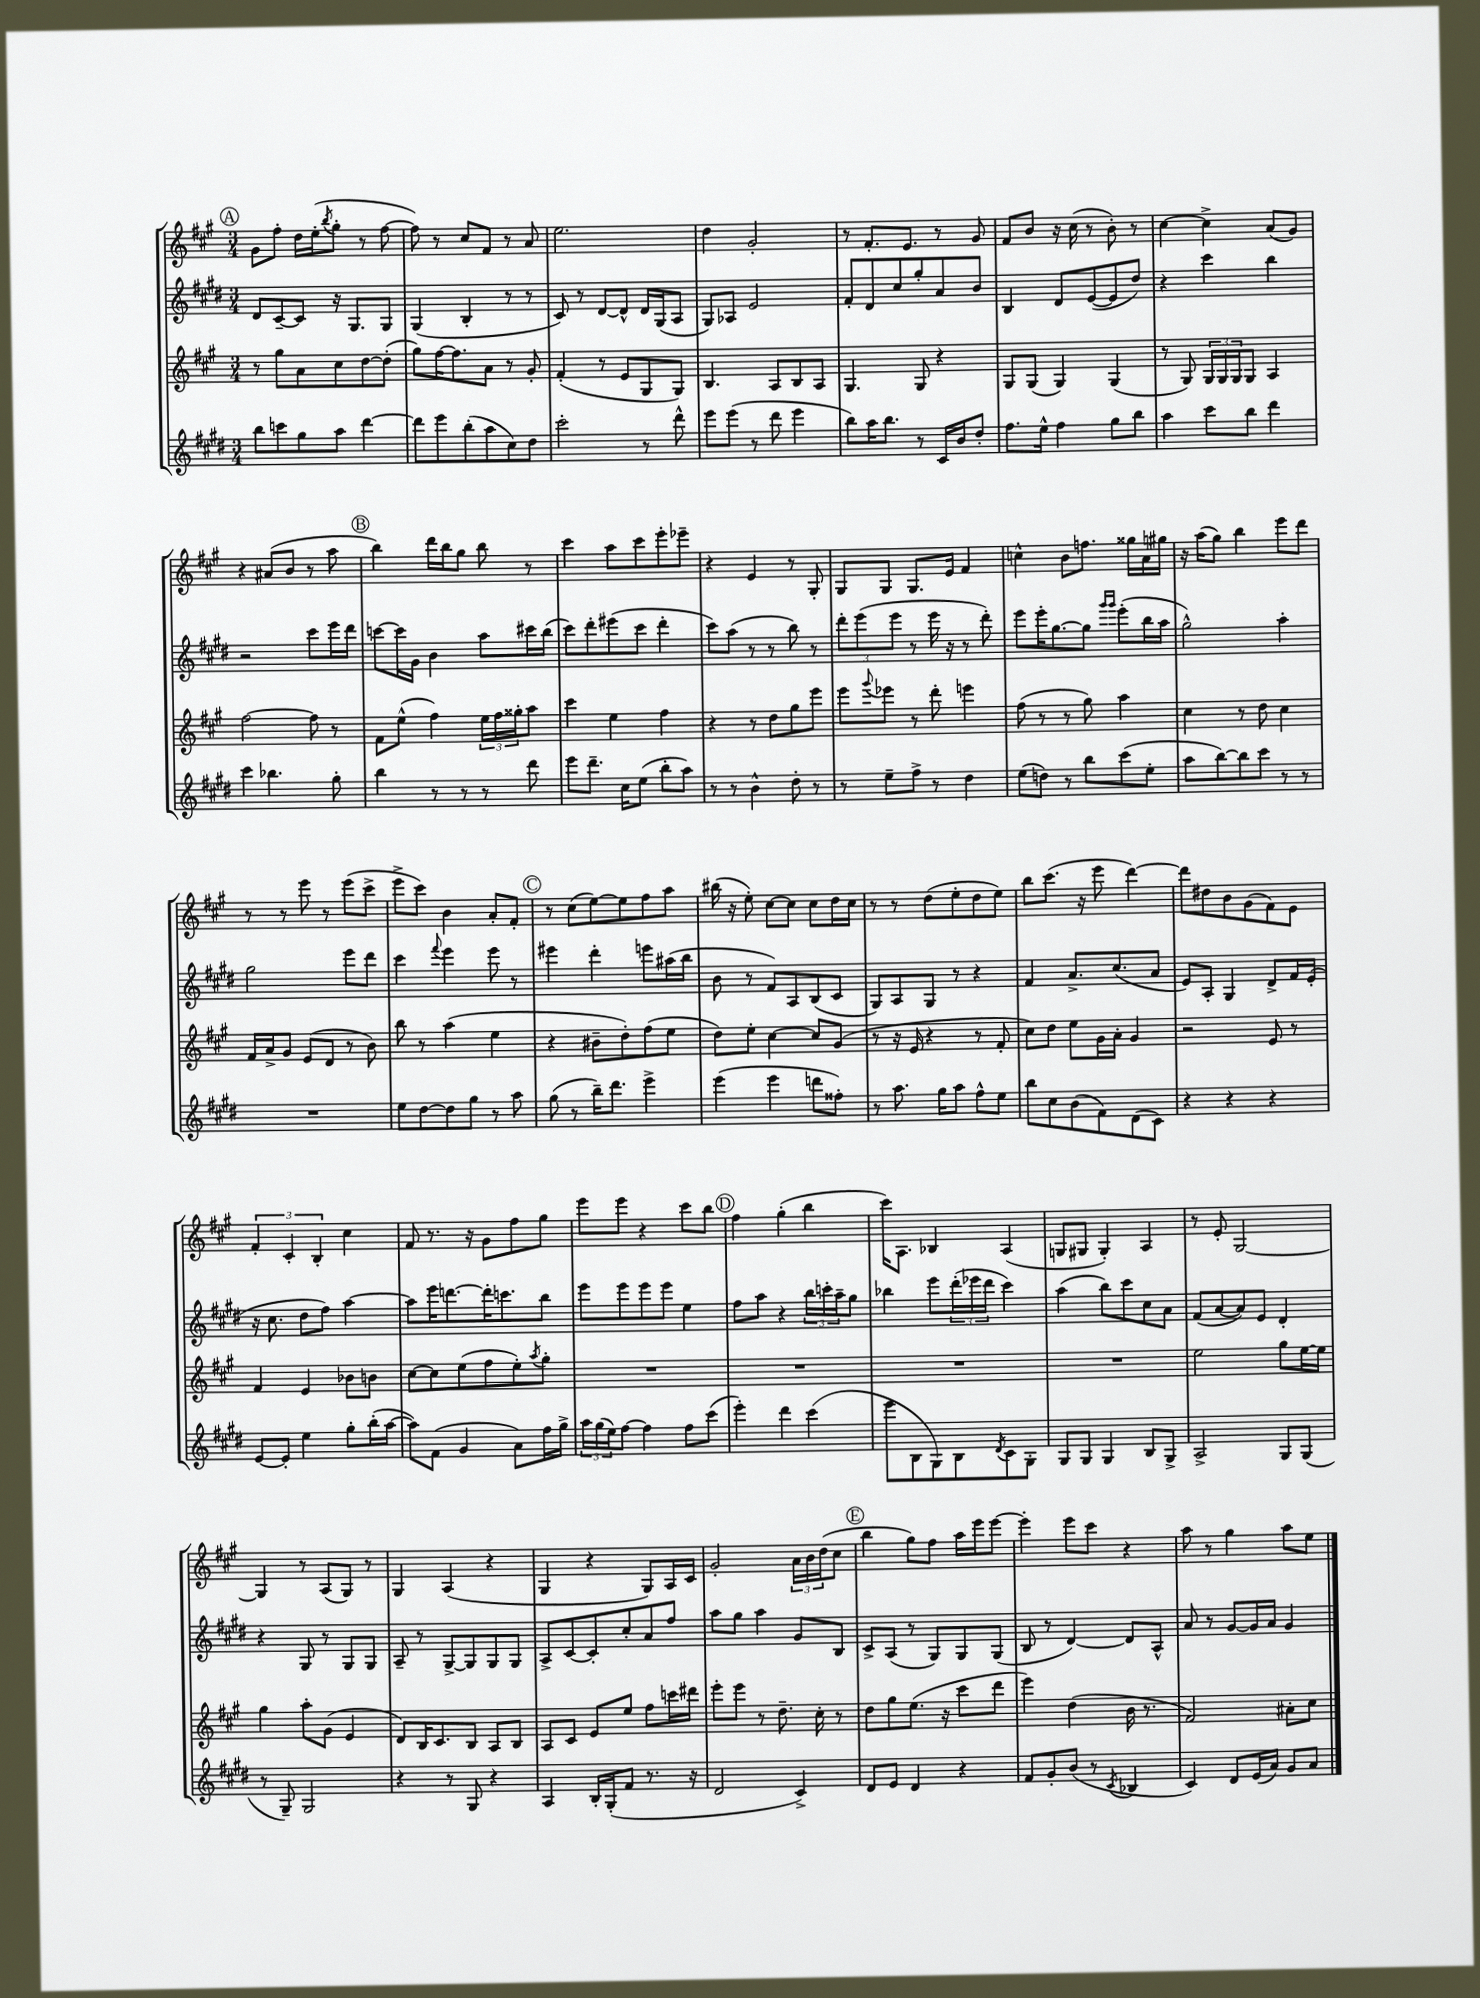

**kern	**kern	**kern	**kern
*staff4	*staff3	*staff2	*staff1
*clefG2	*clefG2	*clefG2	*clefG2
*k[f#c#g#d#]	*k[f#c#g#]	*k[f#c#g#d#]	*k[f#c#g#]
*M3/4	*M3/4	*M3/4	*M3/4
8bb	8r	8d#	8g#
8ccc	8gg#	[8c#~	8ff#'
8gg#	8a	8c#]	16dd
.	.	.	(16ee'
.	.	.	8qbb
8aa	8cc#	16r	8gg#'
.	.	8.G#	.
[4ddd#	[8dd	.	8r
.	(8dd']	8G#	[8ff#
=	=	=	=
8ddd#]	8gg#)	(4G#	8ff#])
8eee	[16ff#	.	8r
.	8.ff#]	.	.
(8bb'	.	4B'	8cc#
8aa	8a	.	8f#
8cc#)	8r	8r	8r
8dd#	8g#'	8r	8a
=	=	=	=
2ccc#'	(4f#'	8c#)	2.ee
.	.	8r	.
.	8r	[8d#	.
.	8e	8d#^^]	.
8r	8G#	16d#	.
.	.	(16G#	.
8ddd#^^	8G#)	8A	.
=	=	=	=
8eee	4.B	8G#)	4dd
(8eee	.	8A-	.
8r	.	2e	2g#'
8ddd#	8A	.	.
4eee	8B	.	.
.	8A	.	.
=	=	=	=
8bb)	4.G#	8f#'	8r
16aa	.	8d#	8.f#'
8.bb	.	.	.
.	.	8cc#	.
.	.	.	8.e
8r	8G#	8gg#'	.
16c#	4r	8a	8r
16b	.	.	.
8dd#'	.	8b	8g#
=	=	=	=
8.ff#	8G#	4B	8f#
.	(8G#	.	8b
16ee^^	.	.	.
4ff#	4G#)	8d#	16r
.	.	.	(16cc#
.	.	([8e	8r
8gg#	(4G#	8e]	8b')
8bb	.	8dd#)	8r
=	=	=	=
4aa	8r	4r	[4cc#
.	8G#)	.	.
8ccc#	24G#	4ccc#	4cc#^]
.	24G#	.	.
.	24G#	.	.
8bb	8G#	.	.
4ddd#	4A	4bb	(8a
.	.	.	8g#)
=	=	=	=
4ccc#	[2ff#	2r	4r
4.bb-	.	.	(8a#
.	.	.	8b
.	8ff#]	8ccc#	8r
8gg#'	8r	16eee	8aa
.	.	16ddd#	.
=	=	=	=
4bb	8f#	[8ccc	4bb)
.	(8ee^^	16ccc]	.
.	.	16g#	.
8r	4ff#)	4b	16ddd
.	.	.	16bb
8r	.	.	8gg#
8r	24ee	8aa	8bb
.	24ff#	.	.
.	24gg##'	.	.
8ddd#	8aa	16ccc#	8r
.	.	(16bb	.
=	=	=	=
8eee	4ccc#	8ccc#)	4ccc#
8.ddd#~	.	8ddd#'	.
.	4ee	(8eee#	8aa
16cc#	.	.	.
(8ee	.	8ccc#	8ccc#
8bb'	4ff#	4ddd#'	8eee'
8aa)	.	.	8eee-~
=	=	=	=
8r	4r	8ccc#)	4r
8r	.	(8aa	.
4b^^	8r	8r	4e
.	8dd	8r	.
8dd#'	8gg#	8bb)	8r
8r	8eee	8r	8G#'
=	=	=	=
8r	8eee	12ddd#'	8G#
.	.	(12eee	.
.	8qqggg#	.	.
8ee~	8eee-	.	8G#
.	.	12eee	.
8ff#^	8r	8r	8.G#
8r	8ddd'	16eee	.
.	.	16r	16e
4dd#	4eee	8r	4f#
.	.	8ddd#')	.
=	=	=	=
(8ee	(8ff#	8eee	4cc^^
8dd)	8r	16eee'	.
.	.	[8.gg#	.
8r	8r	.	8b
8bb	8gg#)	8gg#]	8.ff
.	.	16qqggg#	.
.	.	16qqggg#	.
(8ccc#	4aa	(8eee'	.
.	.	.	16gg##
8ee'	.	16bb	16a
.	.	16aa	16gg#
=	=	=	=
8aa	4cc#	2gg#^^)	16r
.	.	.	(16aa
[8bb)	.	.	8gg#)
8bb]	8r	.	4bb
8ccc#	8dd	.	.
8r	4cc#	4aa'	8eee
8r	.	.	8ddd
=	=	=	=
2.r	16f#	2gg#	8r
.	16a^	.	.
.	8g#	.	8r
.	(8e	.	8eee
.	8d	.	8r
.	8r	8eee	(8eee
.	8b)	8ddd#	8ccc#^
=	=	=	=
8ee	8bb	4ccc#	8eee^
[8dd#	8r	.	8ccc#)
.	.	8qqfff#	.
8dd#]	(4aa	4eee	4b
8gg#	.	.	.
8r	4ee	8eee	8a'
8aa	.	8r	8f#'
=	=	=	=
(8gg#	4r	4eee#	8r
8r	.	.	(8cc#
16bb~)	8b#~	4ddd#'	[8ee)
8.ddd#	.	.	.
.	8dd')	.	8ee]
4eee^	(8ff#	8eee	8ff#
.	8ee	(16aa#	8aa
.	.	16bb	.
=	=	=	=
(4eee	8dd)	8b	(16bb#
.	.	.	16r
.	8ee'	8r	8ee')
4eee	[4cc#	8f#)	[8cc#
.	.	8A	8cc#]
8ddd	8cc#]	(8B	8cc#
8ff##')	(8g#	8c#	16dd
.	.	.	16cc#
=	=	=	=
8r	8r	8G#)	8r
8.aa	16r	8A	8r
.	16e	.	.
.	4r	8G#	(8dd
16gg#	.	.	.
8aa	.	8r	8ee'
8ff#^^	8r	4r	8dd
8ee	8f#'	.	8ee)
=	=	=	=
8bb	8cc#)	4f#	8bb
8cc#	8dd	.	(8.ccc#
(8b	8ee	8.a^	.
.	.	.	16r
8f#)	16g#	.	8eee
.	16a'	(8.cc#	.
(8d#	4g#	.	[4ddd)
8c#)	.	8a	.
=	=	=	=
4r	2r	8e)	8ddd]
.	.	8A'	8dd#
4r	.	4G#	8b
.	.	.	(8g#
4r	8e	8d#^	8f#)
.	8r	16f#	8e
.	.	(16e'	.
=	=	=	=
[8e	4f#	16r	6f#'
.	.	8.cc#	.
8e']	.	.	.
.	.	.	6c#'
4ee	4e	8dd#	.
.	.	.	6B'
.	.	8ff#)	.
8gg#'	8b-	[4aa	4cc#
(16bb'	8b	.	.
[16aa	.	.	.
=	=	=	=
8aa])	[8cc#	8aa]	8f#
(8f#	8cc#]	16eee	8.r
.	.	[8.ddd	.
4g#	(8ee	.	.
.	.	.	16r
.	8ff#	16ddd']	8g#
.	.	8.ccc	.
8a)	8ee')	.	8ff#
.	8qaa	.	.
16ff#	8gg#'	8bb	8gg#
16gg#^	.	.	.
=	=	=	=
24aa	2.r	8eee	8eee
(24gg#	.	.	.
24ee)	.	.	.
[8ff#	.	8eee	8eee
4ff#]	.	8eee	4r
.	.	8eee	.
8ff#	.	4ee	8ccc#
(8ccc#	.	.	8bb
=	=	=	=
4eee')	2.r	8ff#	4ff#
.	.	8aa	.
4ddd#	.	4r	(4gg#'
(4ccc#	.	24bb	4bb
.	.	24ccc'	.
.	.	24aa~	.
.	.	8gg#	.
=	=	=	=
8eee	2.r	4bb-	16ccc#)
.	.	.	8.A
8B	.	.	.
8G#)	.	8eee	4B-
8B	.	(24ddd#'	.
.	.	24eee-	.
.	.	24ddd#	.
8qd#	.	.	.
8c#	.	4ccc#)	(4A
8G#'	.	.	.
=	=	=	=
8G#	2.r	(4aa	8G
8G#	.	.	8G#
4G#	.	8bb)	4G#')
.	.	8ccc#	.
8B	.	8cc#	4A
8G#^	.	8a	.
=	=	=	=
2A^	2ee	(8f#	8r
.	.	[8a	8e'
.	.	8a])	[2G#
.	.	8e	.
8G#	8gg#	4d#'	.
(8G#	[16ee	.	.
.	16ee]	.	.
=	=	=	=
8r	4gg#	4r	4G#]
8G#~)	.	.	.
2G#	8aa'	8G#	8r
.	(8g#	8r	(8A
.	4e	8G#	8G#)
.	.	8G#	8r
=	=	=	=
4r	8d)	8A~	4G#
.	16B	8r	.
.	8.c#	.	.
8r	.	[8G#^	(4A
8G#	8B	8G#]	.
4r	8A	8G#	4r
.	8B	8G#	.
=	=	=	=
4A	8A	8A^	4G#
.	8c#	[8c#	.
16B'	8e	8c#']	4r
(16G#'	.	.	.
8f#	8ee	8cc#'	.
8.r	8ff#	8a	8G#)
.	16ccc	8ff#	16A
16r	16ddd#	.	16c#
=	=	=	=
2d#	8eee'	8aa	2g#'
.	8eee	8gg#	.
.	8r	4aa	.
.	8.dd~	.	.
4c#^)	.	8g#	24a
.	.	.	24b
.	16cc#'	.	.
.	.	.	(24dd
.	8r	8B	8cc#
=	=	=	=
8d#	8dd	8c#^	4bb
8e	8gg#	(8A	.
4d#	(8.ee	8r	8gg#)
.	.	8G#)	8ff#
.	16r	.	.
4r	8ccc#	8G#	16aa
.	.	.	16eee
.	8ddd	(8G#	[8eee
=	=	=	=
8f#	4eee)	8B	4eee']
8g#'	.	8r	.
(8b	(4dd	[4d#)	8eee
8r	.	.	8ccc#
8qc#	.	.	.
4B-	16b	8d#]	4r
.	8.r	.	.
.	.	8A^^	.
=	=	=	=
4c#)	2f#)	8a	8aa
.	.	8r	8r
8d#	.	[8g#	4gg#
(16e	.	16g#]	.
16a)	.	16a	.
8g#	8a#'	4g#	8aa
8a	8cc#	.	8ee
==	==	==	==
*-	*-	*-	*-
